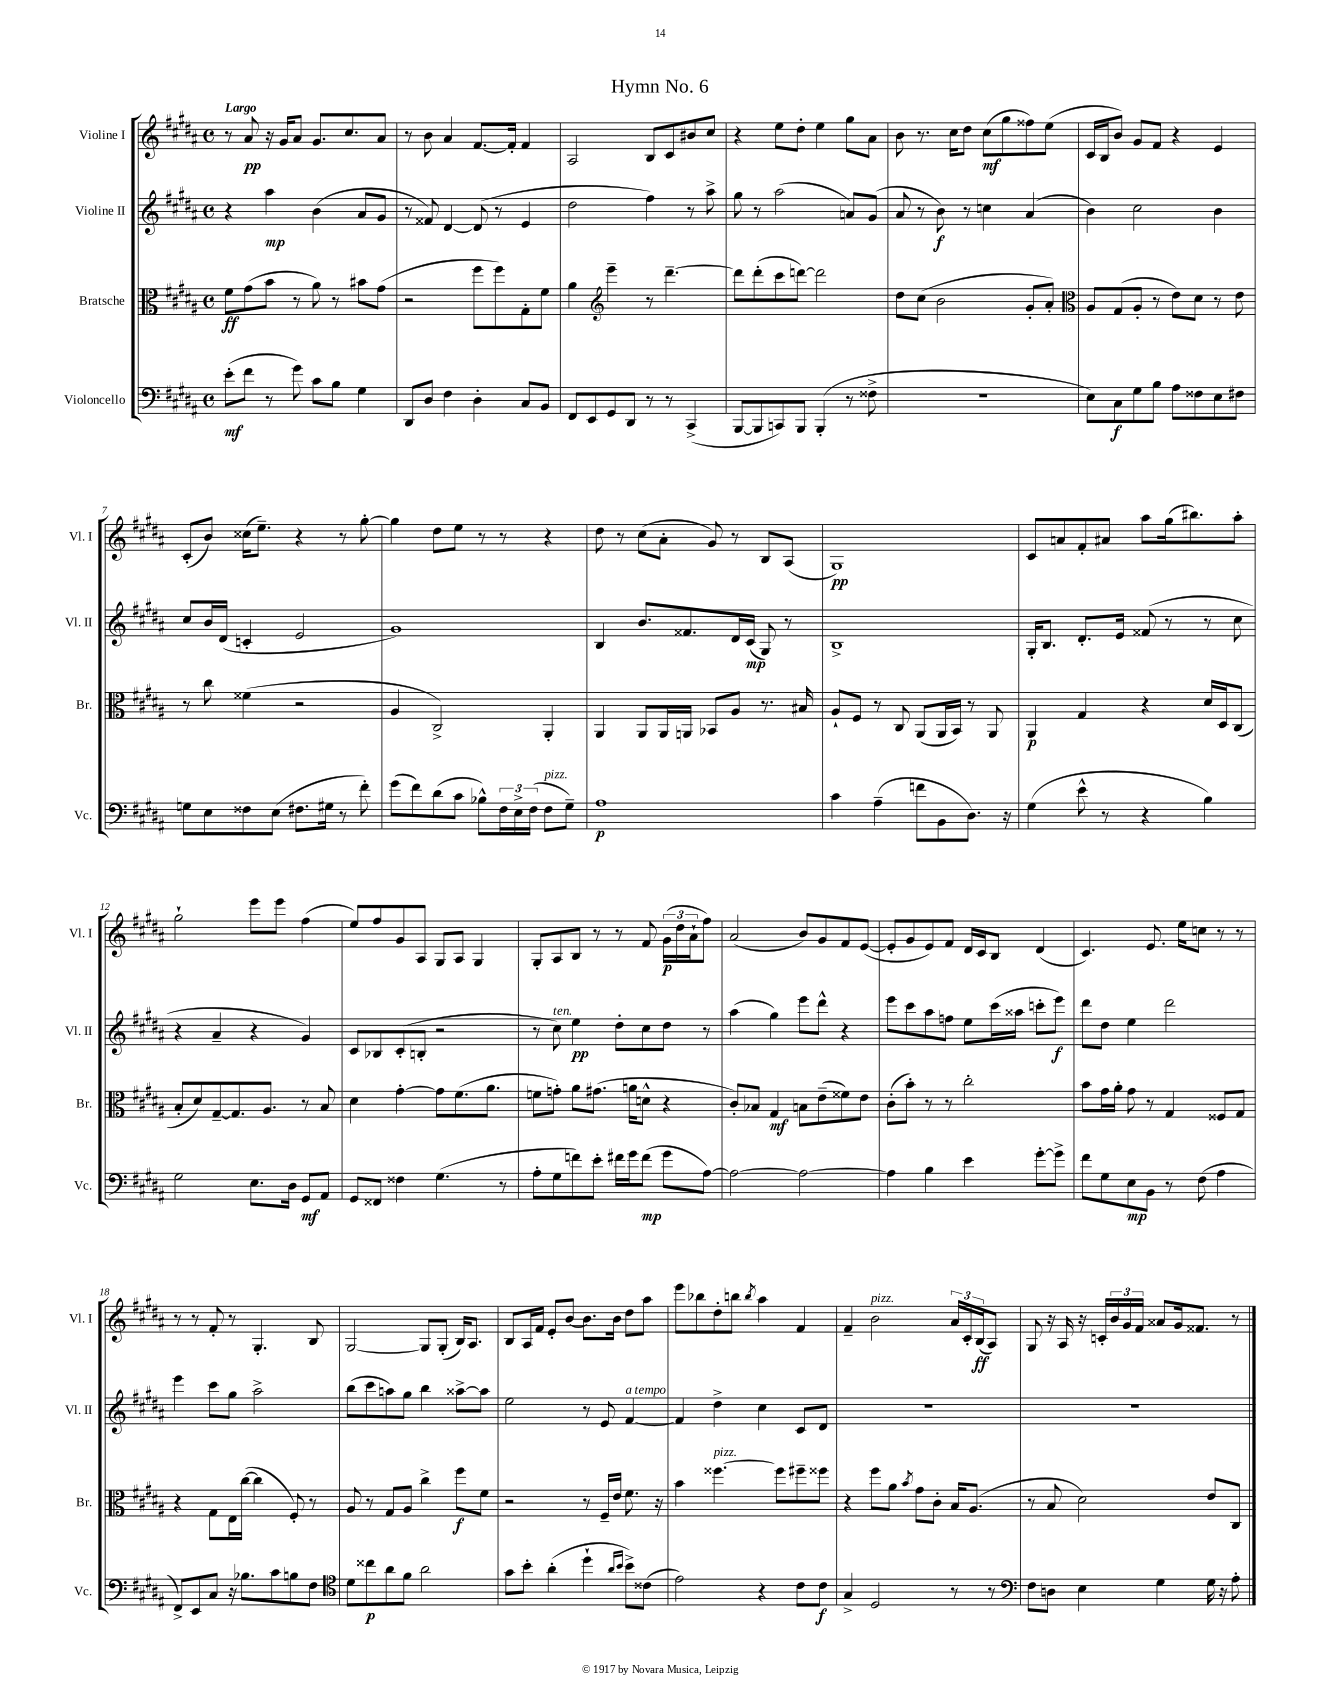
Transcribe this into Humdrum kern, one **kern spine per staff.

**kern	**dynam	**kern	**dynam	**kern	**dynam	**kern	**dynam
*part4	*part4	*part3	*part3	*part2	*part2	*part1	*part1
*staff4	*staff4	*staff3	*staff3	*staff2	*staff2	*staff1	*staff1
*I"Violoncello	*	*I"Bratsche	*	*I"Violine II	*	*I"Violine I	*
*I'Vc.	*	*I'Br.	*	*I'Vl. II	*	*I'Vl. I	*
*clefF4	*	*clefC3	*	*clefG2	*	*clefG2	*
*k[f#c#g#d#a#]	*	*k[f#c#g#d#a#]	*	*k[f#c#g#d#a#]	*	*k[f#c#g#d#a#]	*
*M4/4	*	*M4/4	*	*M4/4	*	*M4/4	*
*met(c)	*	*met(c)	*	*met(c)	*	*met(c)	*
=1	=1	=1	=1	=1	=1	=1	=1
!	!	!	!	!	!	!LO:TX:a:B:t=Largo	!
(8e'\L	mf	8f#\L	ff	4r	.	8r	.
8f#\J	.	(8g#\	.	.	.	8a#/	pp
8r	.	8b\J	.	4aa#\	mp	16r	.
.	.	.	.	.	.	16g#/KL	.
8g#\)	.	8r	.	.	.	8a#/J	.
8c#\L	.	8a#\)	.	(4b\	.	8.g#/L	.
8B\J	.	8r	.	.	.	.	.
.	.	.	.	.	.	8.cc#/	.
4G#\	.	8b#X\L	.	8a#/L	.	.	.
.	.	(8g#\J	.	8g#/J	.	8a#/J	.
=2	=2	=2	=2	=2	=2	=2	=2
8DD#/L	.	2r	.	8r	.	8r	.
8D#/J	.	.	.	8f##X/)	.	8b\	.
4F#\	.	.	.	[4d#/	.	4a#/	.
4D#'\	.	8ff#\L	.	(8d#/]	.	[8.f#/L	.
.	.	8ff#\)	.	8r	.	.	.
.	.	.	.	.	.	16f#'/Jk]	.
8C#/L	.	8G#'\	.	4e/	.	4f#/	.
8BB/J	.	8f#\J	.	.	.	.	.
=3	=3	=3	=3	=3	=3	=3	=3
8FF#/L	.	4a#\	.	2dd#\	.	2A#/	.
8EE/	.	.	.	.	.	.	.
*	*	*clefG2	*	*	*	*	*
8GG#/	.	4eee~\	.	.	.	.	.
8DD#/J	.	.	.	.	.	.	.
8r	.	8r	.	4ff#\)	.	8B/L	.
8r	.	[4.ddd#~\	.	.	.	8c#/	.
(4CC#^/	.	.	.	8r	.	8b#X/	.
.	.	.	.	8aa#^\	.	8cc#/J	.
=4	=4	=4	=4	=4	=4	=4	=4
[8BBB/L	.	8ddd#\L]	.	8gg#\	.	4r	.
8BBB/]	.	(8ddd#'\	.	8r	.	.	.
8CCn/)	.	8ccc#\	.	(2aa#\	.	8ee\L	.
8BBB/J	.	[8dddn\J)	.	.	.	8dd#'\J	.
(4BBB'/	.	2ddd\]	.	.	.	4ee\	.
8r	.	.	.	8an/L)	.	8gg#\L	.
8F##X^\	.	.	.	(8g#/J	.	8a#\J	.
=5	=5	=5	=5	=5	=5	=5	=5
1r	.	8dd#\L	.	8a#/	.	8b\	.
.	.	(8cc#\J	.	8r	.	8.r	.
.	.	2b\	.	8b\)	f	.	.
.	.	.	.	.	.	16cc#\KL	.
.	.	.	.	8r	.	8dd#\J	.
.	.	.	.	4ccn\	.	(8cc#\L	mf
.	.	.	.	.	.	8gg#\	.
.	.	8g#'/L	.	(4a#/	.	8ff##X\)	.
.	.	8a#'/J)	.	.	.	(8ee\J	.
=6	=6	=6	=6	=6	=6	=6	=6
*	*	*clefC3	*	*	*	*	*
8E\L)	.	8A#/L	.	4b\)	.	16c#/LL	.
.	.	.	.	.	.	16B/J	.
8C#\	f	(8G#/	.	.	.	8b/J)	.
8G#\	.	8A#'/J	.	2cc#\	.	8g#/L	.
8B\J	.	8r	.	.	.	8f#/J	.
8A#\L	.	8e\L)	.	.	.	4r	.
8F##X\	.	8d#\J	.	.	.	.	.
8E\	.	8r	.	4b\	.	4e/	.
8F#X\J	.	8e\	.	.	.	.	.
!!LO:LB:g=z
=7	=7	=7	=7	=7	=7	=7	=7
8Gn\L	.	8r	.	8cc#/L	.	(8c#'/L	.
8E\	.	8cc#\	.	16b/L	.	8b/J)	.
.	.	.	.	(16d#/JJ	.	.	.
8F##X\	.	(4f##X\	.	4cn'/	.	(16cc##X\KL	.
.	.	.	.	.	.	8.ee~\J)	.
(8E\J	.	.	.	.	.	.	.
8.F#X\L	.	2r	.	2e/	.	4r	.
16G#X\Jk	.	.	.	.	.	.	.
8r	.	.	.	.	.	8r	.
8f#'\)	.	.	.	.	.	[8gg#'\	.
=8	=8	=8	=8	=8	=8	=8	=8
(8g#\L	.	4A#/	.	1g#)	.	4gg#\]	.
8f#\)	.	.	.	.	.	.	.
(8d#\	.	2C#^/)	.	.	.	8dd#\L	.
8c#\J	.	.	.	.	.	8ee\J	.
8B-X^^\L)	.	.	.	.	.	8r	.
24F#\L	.	.	.	.	.	8r	.
24E^\	.	.	.	.	.	.	.
(24F#\JJ	.	.	.	.	.	.	.
!LO:TX:a:i:t=pizz.	!	!	!	!	!	!	!
8F#\L	.	4AA#'/	.	.	.	4r	.
8G#~\J)	.	.	.	.	.	.	.
=9	=9	=9	=9	=9	=9	=9	=9
1A#	p	4AA#/	.	4B/	.	8dd#\	.
.	.	.	.	.	.	8r	.
.	.	8AA#/L	.	8.b/L	.	(8cc#\L	.
.	.	16AA#/L	.	.	.	8a#'\J	.
.	.	16AAn/JJ	.	8.f##X/	.	.	.
.	.	8BB-X/L	.	.	.	8g#/)	.
.	.	8A#/J	.	16d#/L	.	8r	.
.	.	.	.	(16c#/JJ	mp	.	.
.	.	8.r	.	8G#/)	.	8B/L	.
.	.	.	.	8r	.	(8A#/J	.
.	.	16B#X/	.	.	.	.	.
=10	=10	=10	=10	=10	=10	=10	=10
4c#\	.	8A#`/L	.	1B^	.	1G#)	pp
.	.	8F#/J	.	.	.	.	.
(4A#~\	.	8r	.	.	.	.	.
.	.	8C#/	.	.	.	.	.
8fn\L	.	(8AA#/L	.	.	.	.	.
8BB\	.	16AA#/L	.	.	.	.	.
.	.	16BB/JJ)	.	.	.	.	.
8.D#\J)	.	8r	.	.	.	.	.
.	.	8AA#/	.	.	.	.	.
16r	.	.	.	.	.	.	.
=11	=11	=11	=11	=11	=11	=11	=11
(4G#\	.	4AA#/	p	16G#'/KL	.	8c#/L	.
.	.	.	.	8.B/J	.	.	.
.	.	.	.	.	.	8an/	.
8e^^\	.	4G#/	.	8.d#'/L	.	8f#'/	.
8r	.	.	.	.	.	8a#X/J	.
.	.	.	.	16e/Jk	.	.	.
4r	.	4r	.	(8f##X/	.	8aa#\L	.
.	.	.	.	8r	.	(16gg#\k	.
.	.	.	.	.	.	8.bb#X\)	.
4B\)	.	16d#/LL	.	8r	.	.	.
.	.	16D#/J	.	.	.	.	.
.	.	(8C#/J	.	8cc#\	.	8aa#'\J	.
!!LO:LB:g=z
=12	=12	=12	=12	=12	=12	=12	=12
2G#\	.	8B'/L	.	4r	.	2gg#`\	.
.	.	8d#/)	.	.	.	.	.
.	.	[8G#~/	.	4a#~/	.	.	.
.	.	8.G#/]	.	.	.	.	.
8.E\L	.	.	.	4r	.	8eee\L	.
.	.	8.A#/J	.	.	.	.	.
.	.	.	.	.	.	8eee\J	.
16D#\Jk	.	.	.	.	.	.	.
8GG#/L	mf	8r	.	4g#/)	.	(4ff#\	.
8AA#/J	.	8B/	.	.	.	.	.
=13	=13	=13	=13	=13	=13	=13	=13
8GG#/L	.	4d#\	.	8c#/L	.	8ee/L)	.
8FF##X/J	.	.	.	8B-X/	.	8ff#/	.
4F##X\	.	[4g#'\	.	(8c#'/	.	8g#/	.
.	.	.	.	8Bn'/J	.	8A#/J	.
(4.G#\	.	8g#\L]	.	2r	.	8G#/L	.
.	.	(8.f#\	.	.	.	8A#/J	.
.	.	.	.	.	.	4G#/	.
.	.	8.a#\J	.	.	.	.	.
8r	.	.	.	.	.	.	.
=14	=14	=14	=14	=14	=14	=14	=14
8A#'\L	.	8fn\L	.	8r	.	8G#'/L	.
!	!	!	!	!LO:TX:a:i:t=ten.	!	!	!
8G#\	.	8gn'\J)	.	8cc#\)	.	8A#/	.
8fn\)	.	8a#\L	.	4ee\	pp	8B/J	.
8e'\J	.	(8.g#X\J	.	.	.	8r	.
16f#X\LL	.	.	.	8dd#'\L	.	8r	.
16g#\J	.	16an\KL	.	.	.	.	.
(8f#\J	mp	8dn^^\J	.	8cc#\	.	8f#/	.
8g#\L	.	4r	.	8dd#\J	.	(24g#\LL	p
.	.	.	.	.	.	24dd#\	.
.	.	.	.	.	.	24a#`\J	.
[8A#\J)	.	.	.	8r	.	8ff#\J)	.
=15	=15	=15	=15	=15	=15	=15	=15
2A#\_	.	8c#'/L)	.	(4aa#\	.	(2a#/	.
.	.	8B-X/J	.	.	.	.	.
.	.	4G#/	mf	4gg#\)	.	.	.
2A#\_	.	8Bn\L	.	8eee\L	.	8b/L)	.
.	.	(8e~\	.	8ddd#^^\J	.	8g#/	.
.	.	8f##X\)	.	4r	.	8f#/	.
.	.	8e\J	.	.	.	([8e/J	.
=16	=16	=16	=16	=16	=16	=16	=16
4A#\]	.	(8c#'\L	.	8eee\L	.	8e'/L]	.
.	.	8b'\J)	.	8ccc#\	.	8g#/	.
4B\	.	8r	.	8aa#\	.	8e/)	.
.	.	8r	.	8ffn\J	.	8f#/J	.
4e\	.	2cc#'\	.	8ee\L	.	16d#/LL	.
.	.	.	.	.	.	16c#/J	.
.	.	.	.	(16ccc#\L	.	8B/J	.
.	.	.	.	16aa##X\JJ	.	.	.
[8g#'\L	.	.	.	8cccn'\L	.	(4d#/	.
8g#^\J]	.	.	.	8eee\J)	f	.	.
=17	=17	=17	=17	=17	=17	=17	=17
8f#\L	.	8b\L	.	8ddd#\L	.	4.c#/)	.
8G#\	.	16g#\L	.	8dd#\J	.	.	.
.	.	16a#'\JJ	.	.	.	.	.
8E\	mp	8g#\	.	4ee\	.	.	.
8BB\J	.	8r	.	.	.	8.e/	.
8r	.	4G#/	.	2ddd#\	.	.	.
.	.	.	.	.	.	16ee\KL	.
(8F#\	.	.	.	.	.	8ccn\J	.
4A#\	.	8F##X/L	.	.	.	8r	.
.	.	8G#/J	.	.	.	8r	.
!!LO:LB:g=z
=18	=18	=18	=18	=18	=18	=18	=18
8FF#^/L)	.	4r	.	4eee\	.	8r	.
8EE/	.	.	.	.	.	8r	.
8C#/J	.	8G#\L	.	8ccc#\L	.	8f#'/	.
16r	.	16E\L	.	8gg#\J	.	8r	.
8.B-X\L	.	([16cc#\JJ	.	.	.	.	.
.	.	4cc#\]	.	2aa#^\	.	4.G#'/	.
8c#\	.	.	.	.	.	.	.
8Bn\	.	8F#'/)	.	.	.	.	.
8F#\J	.	8r	.	.	.	8B/	.
=19	=19	=19	=19	=19	=19	=19	=19
*clefC4	*	*	*	*	*	*	*
8d#\L	.	8A#/	.	(8bb\L	.	[2G#/	.
8cc##X\	p	8r	.	8ccc#\	.	.	.
8a#\	.	8G#/L	.	8aan\)	.	.	.
8f#\J	.	8A#/J	.	8gg#\J	.	.	.
2a#\	.	4cc#^\	.	4bb\	.	8G#/L]	.
.	.	.	.	.	.	(8G#'/J	.
.	.	8ff#\L	f	[8aa##X^\L	.	16B/KL)	.
.	.	.	.	.	.	8.A#/J	.
.	.	8f#\J	.	8aa##\J]	.	.	.
=20	=20	=20	=20	=20	=20	=20	=20
8g#\L	.	2r	.	2ee\	.	8B/L	.
8b'\J	.	.	.	.	.	16A#/L	.
.	.	.	.	.	.	16f#/JJ	.
(4a#'\	.	.	.	.	.	8e'/L	.
.	.	.	.	.	.	[8b/J	.
4dd#`\	.	8r	.	8r	.	8.b\L]	.
.	.	16F#~/LL	.	8e/	.	.	.
.	.	16e/JJ	.	.	.	16b\Jk	.
16qqa#/LL	.	.	.	.	.	.	.
16qqb/JJ	.	.	.	.	.	.	.
!	!	!	!	!LO:TX:a:i:t=a tempo	!	!	!
8b^\L)	.	8.f#\	.	[4f#/	.	8dd#\L	.
(8c##X\J	.	.	.	.	.	8aa#\J	.
.	.	16r	.	.	.	.	.
=21	=21	=21	=21	=21	=21	=21	=21
2e\)	.	4b\	.	4f#/]	.	8eee\L	.
.	.	.	.	.	.	8bb-X\	.
!	!	!LO:TX:a:i:t=pizz.	!	!	!	!	!
.	.	[4.ff##X\	.	4dd#^\	.	8dd#'\	.
.	.	.	.	.	.	8bbn\J	.
.	.	.	.	.	.	8qbb/	.
4r	.	.	.	4cc#\	.	4aa#\	.
.	.	8ff##\L]	.	.	.	.	.
8c#\L	.	8ff#X~\	.	8c#/L	.	4f#/	.
8c#\J	f	8ff##X\J	.	8d#/J	.	.	.
=22	=22	=22	=22	=22	=22	=22	=22
4G#^/	.	4r	.	1r	.	4f#~/	.
!	!	!	!	!	!	!LO:TX:a:i:t=pizz.	!
2D#/	.	8ff#\L	.	.	.	2b\	.
.	.	8a#\J	.	.	.	.	.
.	.	8qb/	.	.	.	.	.
.	.	8g#\L	.	.	.	.	.
.	.	8c#'\J	.	.	.	.	.
8r	.	16B/KL	.	.	.	24a#/LL	.
.	.	.	.	.	.	24c#'/	.
.	.	(8.A#/J	.	.	.	.	.
.	.	.	.	.	.	(24B/J	ff
8r	.	.	.	.	.	8A#/J)	.
=23	=23	=23	=23	=23	=23	=23	=23
*clefF4	*	*	*	*	*	*	*
8F#\L	.	8r	.	1r	.	8G#/	.
8Dn\J	.	8B/	.	.	.	16r	.
.	.	.	.	.	.	16A#/	.
4E\	.	2d#\)	.	.	.	16r	.
.	.	.	.	.	.	16cn'/LL	.
.	.	.	.	.	.	24b/	.
.	.	.	.	.	.	24g#/	.
.	.	.	.	.	.	24f#/JJ	.
4G#\	.	.	.	.	.	8a##X/L	.
.	.	.	.	.	.	16g#/k	.
.	.	.	.	.	.	8.f##X/J	.
16G#\	.	8e/L	.	.	.	.	.
16r	.	.	.	.	.	.	.
8A#'\	.	8C#/J	.	.	.	8r	.
==	==	==	==	==	==	==	==
*-	*-	*-	*-	*-	*-	*-	*-
